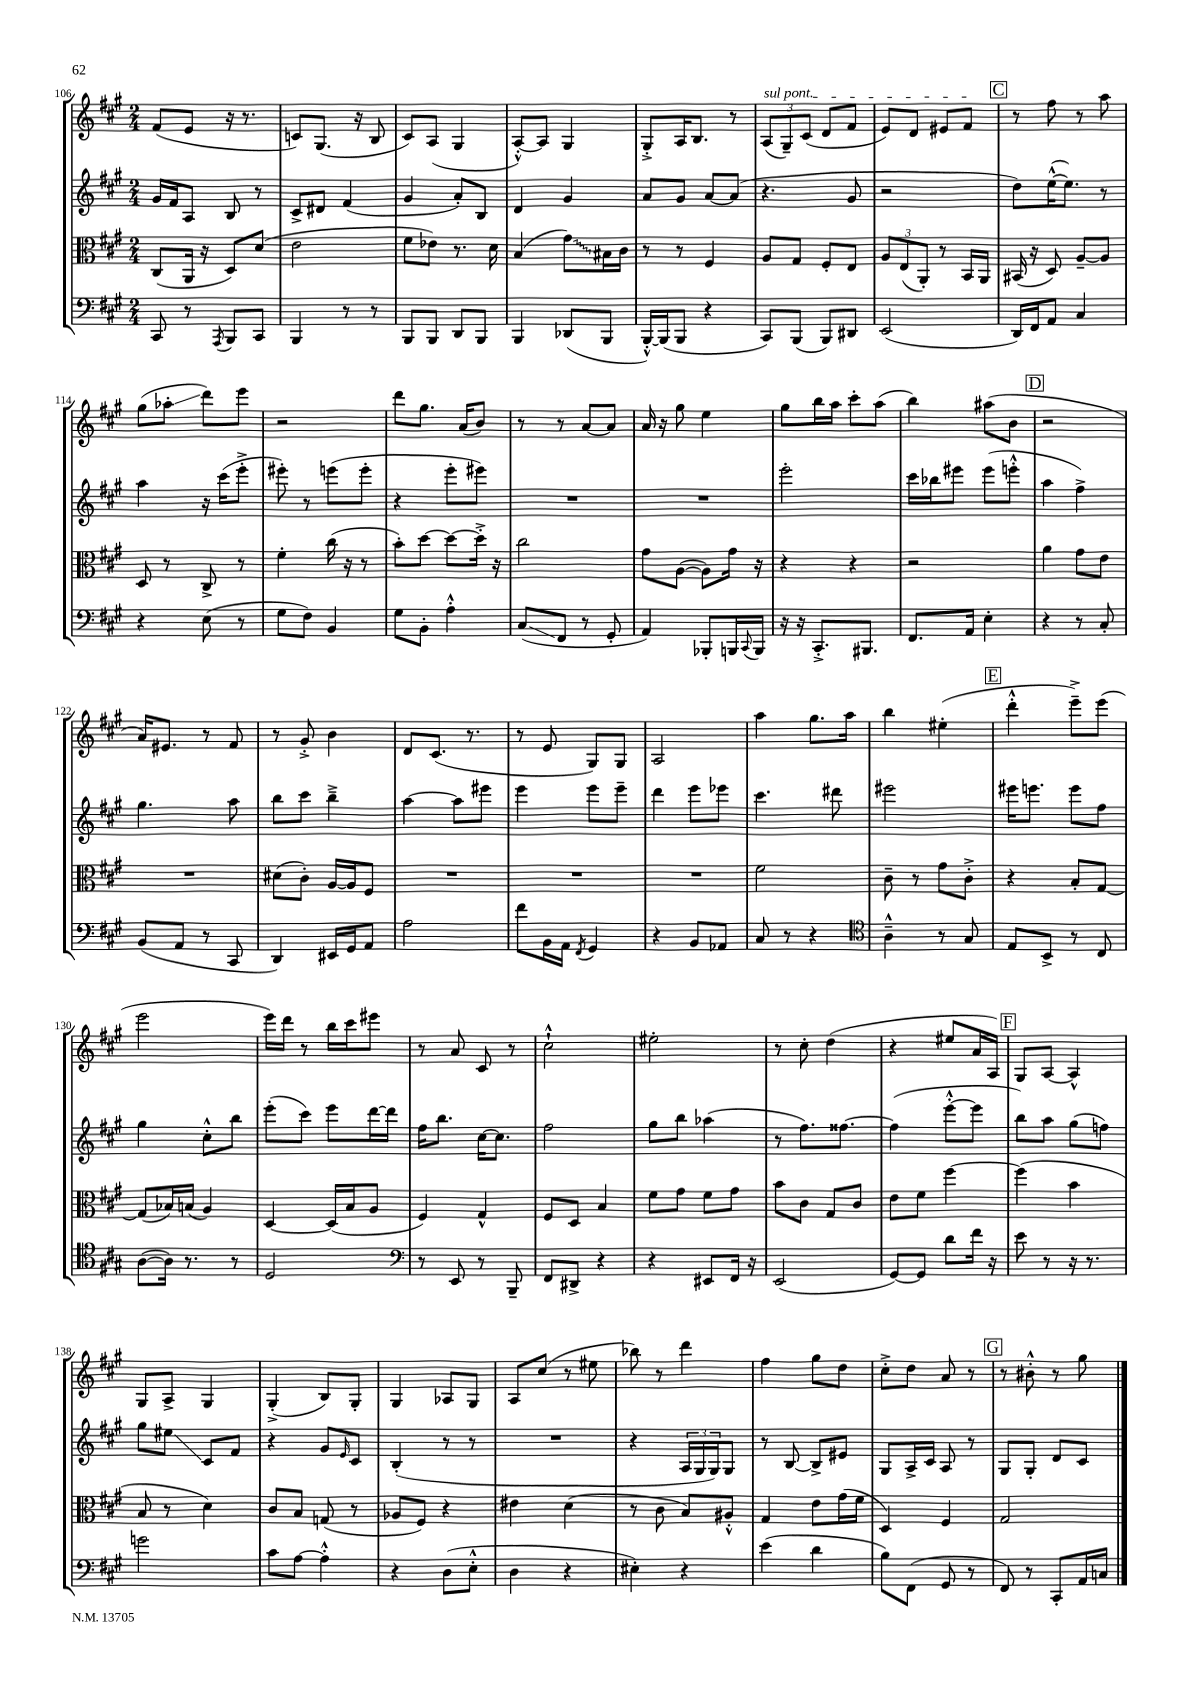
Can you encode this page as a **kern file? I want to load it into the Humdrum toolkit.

**kern	**kern	**kern	**kern
*staff4	*staff3	*staff2	*staff1
*clefF4	*clefC3	*clefG2	*clefG2
*k[f#c#g#]	*k[f#c#g#]	*k[f#c#g#]	*k[f#c#g#]
*M2/4	*M2/4	*M2/4	*M2/4
8CC#/	(8C#/L	16g#/LL	(8f#/L
.	.	16f#/J	.
8r	16AA/Jk	8A/J	8e/J
.	16r	.	.
8qAAA/	.	.	.
8BBB/L	8D/L)	8B/	16r
.	.	.	8.r
8CC#/J	(8d/J	8r	.
=	=	=	=
4BBB/	2e\	8c#^/L	8c/L)
.	.	8d#/J	(8.G#/J
8r	.	(4f#/	.
.	.	.	16r
8r	.	.	8B/
=	=	=	=
8BBB/L	8f#\L	4g#/	8c#/L)
8BBB/J	8e-\J)	.	(8A/J
8DD/L	8.r	8a'/L)	4G#/
8BBB/J	.	8B/J	.
.	16d\	.	.
=	=	=	=
4BBB/	(4B/	4d/	[8A'^^/L)
.	.	.	8A/]J
(8DD-/L	8g#\L)	4g#/	4G#/
8BBB/J	16B#\L	.	.
.	16c#\JJ	.	.
=	=	=	=
[16BBB'^^/LL)	8r	8a/L	8G#'^/L
(16BBB/]J	.	.	.
8BBB/J	8r	8g#/J	16A/K
.	.	.	8.B/J
4r	4F#/	[8a/L	.
.	.	(8a/]J	8r
=	=	=	=
8CC#/L)	8A/L	4.r	(12A/L
.	.	.	12G#~/)
(8BBB/J	8G#/J	.	.
.	.	.	(12c#/J
8BBB/L)	8F#'/L	.	8d/L
8DD#/J	8E/J	8g#/	8f#/J
=	=	=	=
(2EE/	12A/L	2r	8e/L)
.	(12E/	.	.
.	.	.	8d/J
.	12AA'/J)	.	.
.	8r	.	8e#/L
.	16BB/LL	.	8f#/J
.	16AA/JJ	.	.
=	=	=	=
16DD/LL)	(16BB#/	8dd\L)	8r
16FF#/J	16r	.	.
8AA/J	8D/)	([16ee^^\K	8ff#\
.	.	8.ee\]J)	.
4C#/	[8A~/L	.	8r
.	8A/]J	8r	8aa\
=	=	=	=
4r	8D/	4aa\	(8gg#\L
.	8r	.	8aa-'\J
(8E\	8C#^/	16r	8ddd\L)
.	.	(16ccc#\LK	.
8r	8r	8eee'^\J	8eee\J
=	=	=	=
8G#\L	4f#'\	8eee#'\)	2r
8F#\J)	.	8r	.
4BB/	(16cc#\	(8eee\L	.
.	16r	.	.
.	8r	8eee'\J	.
=	=	=	=
8G#\L	8b'\L)	4r	8ddd\L
8BB'\J	[8dd\J	.	8.gg#\J
4A'^^\	8dd\_L	8eee'\L	.
.	.	.	(16a/LK
.	16dd'^\]Jk	8eee#\J)	8b/J)
.	16r	.	.
=	=	=	=
(8C#/L	2cc#\	2r	8r
8FF#/J	.	.	8r
8r	.	.	[8a/L
8GG#'/	.	.	8a/]J
=	=	=	=
4AA/)	8g#\L	2r	16a/
.	.	.	16r
.	([8A\J	.	8gg#\
8BBB-'/L	8A\]L)	.	4ee\
16BBB/L	16g#\Jk	.	.
8qqCC#/	.	.	.
16BBB/JJ	16r	.	.
=	=	=	=
16r	4r	2eee'\	8gg#\L
16r	.	.	.
8.CC#'^/L	.	.	16bb\L
.	.	.	16aa\JJ
.	4r	.	8ccc#'\L
8.BBB#/J	.	.	.
.	.	.	(8aa\J
=	=	=	=
8.FF#/L	2r	16ccc#\LL	4bb\)
.	.	16bb-\J	.
.	.	8eee#\J	.
16AA/Jk	.	.	.
4E'\	.	(8eee#\L	(8aa#\L
.	.	8eee'^^\J	8b\J
=	=	=	=
4r	4a\	4aa\	2r
8r	8g#\L	4ff#^\)	.
8C#'/	8e\J	.	.
=	=	=	=
(8BB/L	2r	4.gg#\	16a/LK)
.	.	.	8.e#/J
8AA/J	.	.	.
8r	.	.	8r
8CC#/	.	8aa\	8f#/
=	=	=	=
4DD/)	(8d#\L	8bb\L	8r
.	8c#'\J)	8ccc#\J	8g#'^/
16EE#/LL	[16A/LL	4bb~^\	4b\
16GG#/J	16A/]J	.	.
8AA/J	8F#/J	.	.
=	=	=	=
2A\	2r	[4aa\	8d/L
.	.	.	(8.c#/J
.	.	8aa\]L	.
.	.	.	8.r
.	.	8eee#\J	.
=	=	=	=
8f#\L	2r	4eee\	8r
16BB\L	.	.	8e/
16AA\JJ	.	.	.
8qFF#/	.	.	.
4GG#/	.	8eee\L	8G#/L)
.	.	8eee~\J	8G#/J
=	=	=	=
4r	2r	4ddd\	2A/
8BB/L	.	8eee\L	.
8AA-/J	.	8eee-\J	.
=	=	=	=
8C#/	2f#\	4.ccc#\	4aa\
8r	.	.	.
4r	.	.	8.gg#\L
.	.	8ddd#\	.
.	.	.	16aa\Jk
=	=	=	=
*clefC4	*	*	*
4A~^^\	8c#~\	2eee#\	4bb\
.	8r	.	.
8r	8g#\L	.	(4ee#'\
8G#/	8c#'^\J	.	.
=	=	=	=
8E/L	4r	16eee#\LK	4ddd'^^\
.	.	8.eee\J	.
8BB^/J	.	.	.
8r	8B'/L	8eee\L	8eee~^\L)
8C#/	[8G#/J	8ff#\J	(8eee\J
=	=	=	=
([8A\L	(8G#/]L	4gg#\	2eee\
16A\]Jk)	16B-/L)	.	.
8.r	(16B/JJ	.	.
.	4A/)	8cc#'^^\L	.
8r	.	8bb\J	.
=	=	=	=
2D/	[4D/	(8eee'\L	16eee\LL)
.	.	.	16ddd\JJ
.	.	8ccc#\J)	8r
.	(16D/]LL	8eee\L	16bb\LL
.	16B/J	.	16ccc#\J
.	8A/J	[16ddd\L	8eee#\J
.	.	16ddd\]JJ	.
=	=	=	=
*clefF4	*	*	*
8r	4F#/)	16ff#\LK	8r
.	.	8.bb\J	.
8EE/	.	.	8a/
8r	4G#^^/	[16cc#\LK	8c#/
.	.	8.cc#\]J	.
8BBB~/	.	.	8r
=	=	=	=
8FF#/L	8F#/L	2ff#\	2cc#`^^\
8DD#^/J	8D/J	.	.
4r	4B/	.	.
=	=	=	=
4r	8f#\L	8gg#\L	2ee#'\
.	8g#\J	8bb\J	.
8EE#/L	8f#\L	(4aa-\	.
16FF#/Jk	8g#\J	.	.
16r	.	.	.
=	=	=	=
(2EE/	8b\L	8r	8r
.	8c#\J	8.ff#\L)	8cc#'\
.	8G#/L	.	(4dd\
.	.	[8.ff##\J	.
.	8c#/J	.	.
=	=	=	=
[8GG#/L)	8e\L	(4ff##\]	4r
8GG#/]J	8f#\J	.	.
8d\L	[4ff#\	[8eee'^^\L	8ee#/L
16f#\Jk	.	8eee\]J	16a/L
16r	.	.	16A/JJ)
=	=	=	=
8e\	(4ff#\]	8bb\L)	8G#/L
8r	.	8aa\J	[8A/J
16r	4b\	(8gg#\L	4A^^/]
8.r	.	.	.
.	.	8ff\J)	.
=	=	=	=
2g\	8B/	8gg#\L	8G#/L
.	8r	8ee#\J	8A^/J
.	4d\)	8c#/L	4G#/
.	.	8f#/J	.
=	=	=	=
8c#\L	8c#/L	4r	(4G#'^/
[8A\J	8B/J	.	.
4A'^^\]	(8G/	8g#/L	8B/L)
.	.	16qqe/	.
.	8r	8c#/J	8G#'/J
=	=	=	=
4r	8A-/L	(4B'/	4G#/
.	8F#/J)	.	.
(8D\L	4r	8r	8A-/L
8E'^^\J	.	8r	8G#/J
=	=	=	=
4D\	4e#\	2r	8A/L
.	.	.	(8cc#/J
4r	(4d\	.	8r
.	.	.	8ee#\
=	=	=	=
4E#'\)	8r	4r	8bb-\)
.	8c#\	.	8r
4r	8B/L)	24A/LL	4ddd\
.	.	24G#/	.
.	.	24G#/J)	.
.	8A#'^^/J	8G#/J	.
=	=	=	=
(4e\	4G#/	8r	4ff#\
.	.	[8B/	.
4d\	8e\L	8B^/]L	8gg#\L
.	(16g#\L	8e#/J	8dd\J
.	16f#\JJ	.	.
=	=	=	=
8B\L)	4D/)	8G#/L	8cc#'^\L
(8FF#\J	.	16A^/L	8dd\J
.	.	16c#/JJ	.
8GG#/	4F#/	8A/	8a/
8r	.	8r	8r
=	=	=	=
8FF#/)	2G#/	8G#/L	8r
8r	.	8G#'/J	8b#'^^\
8CC#'/L	.	8d/L	8r
16AA/L	.	8c#/J	8gg#\
16C/JJ	.	.	.
==	==	==	==
*-	*-	*-	*-
